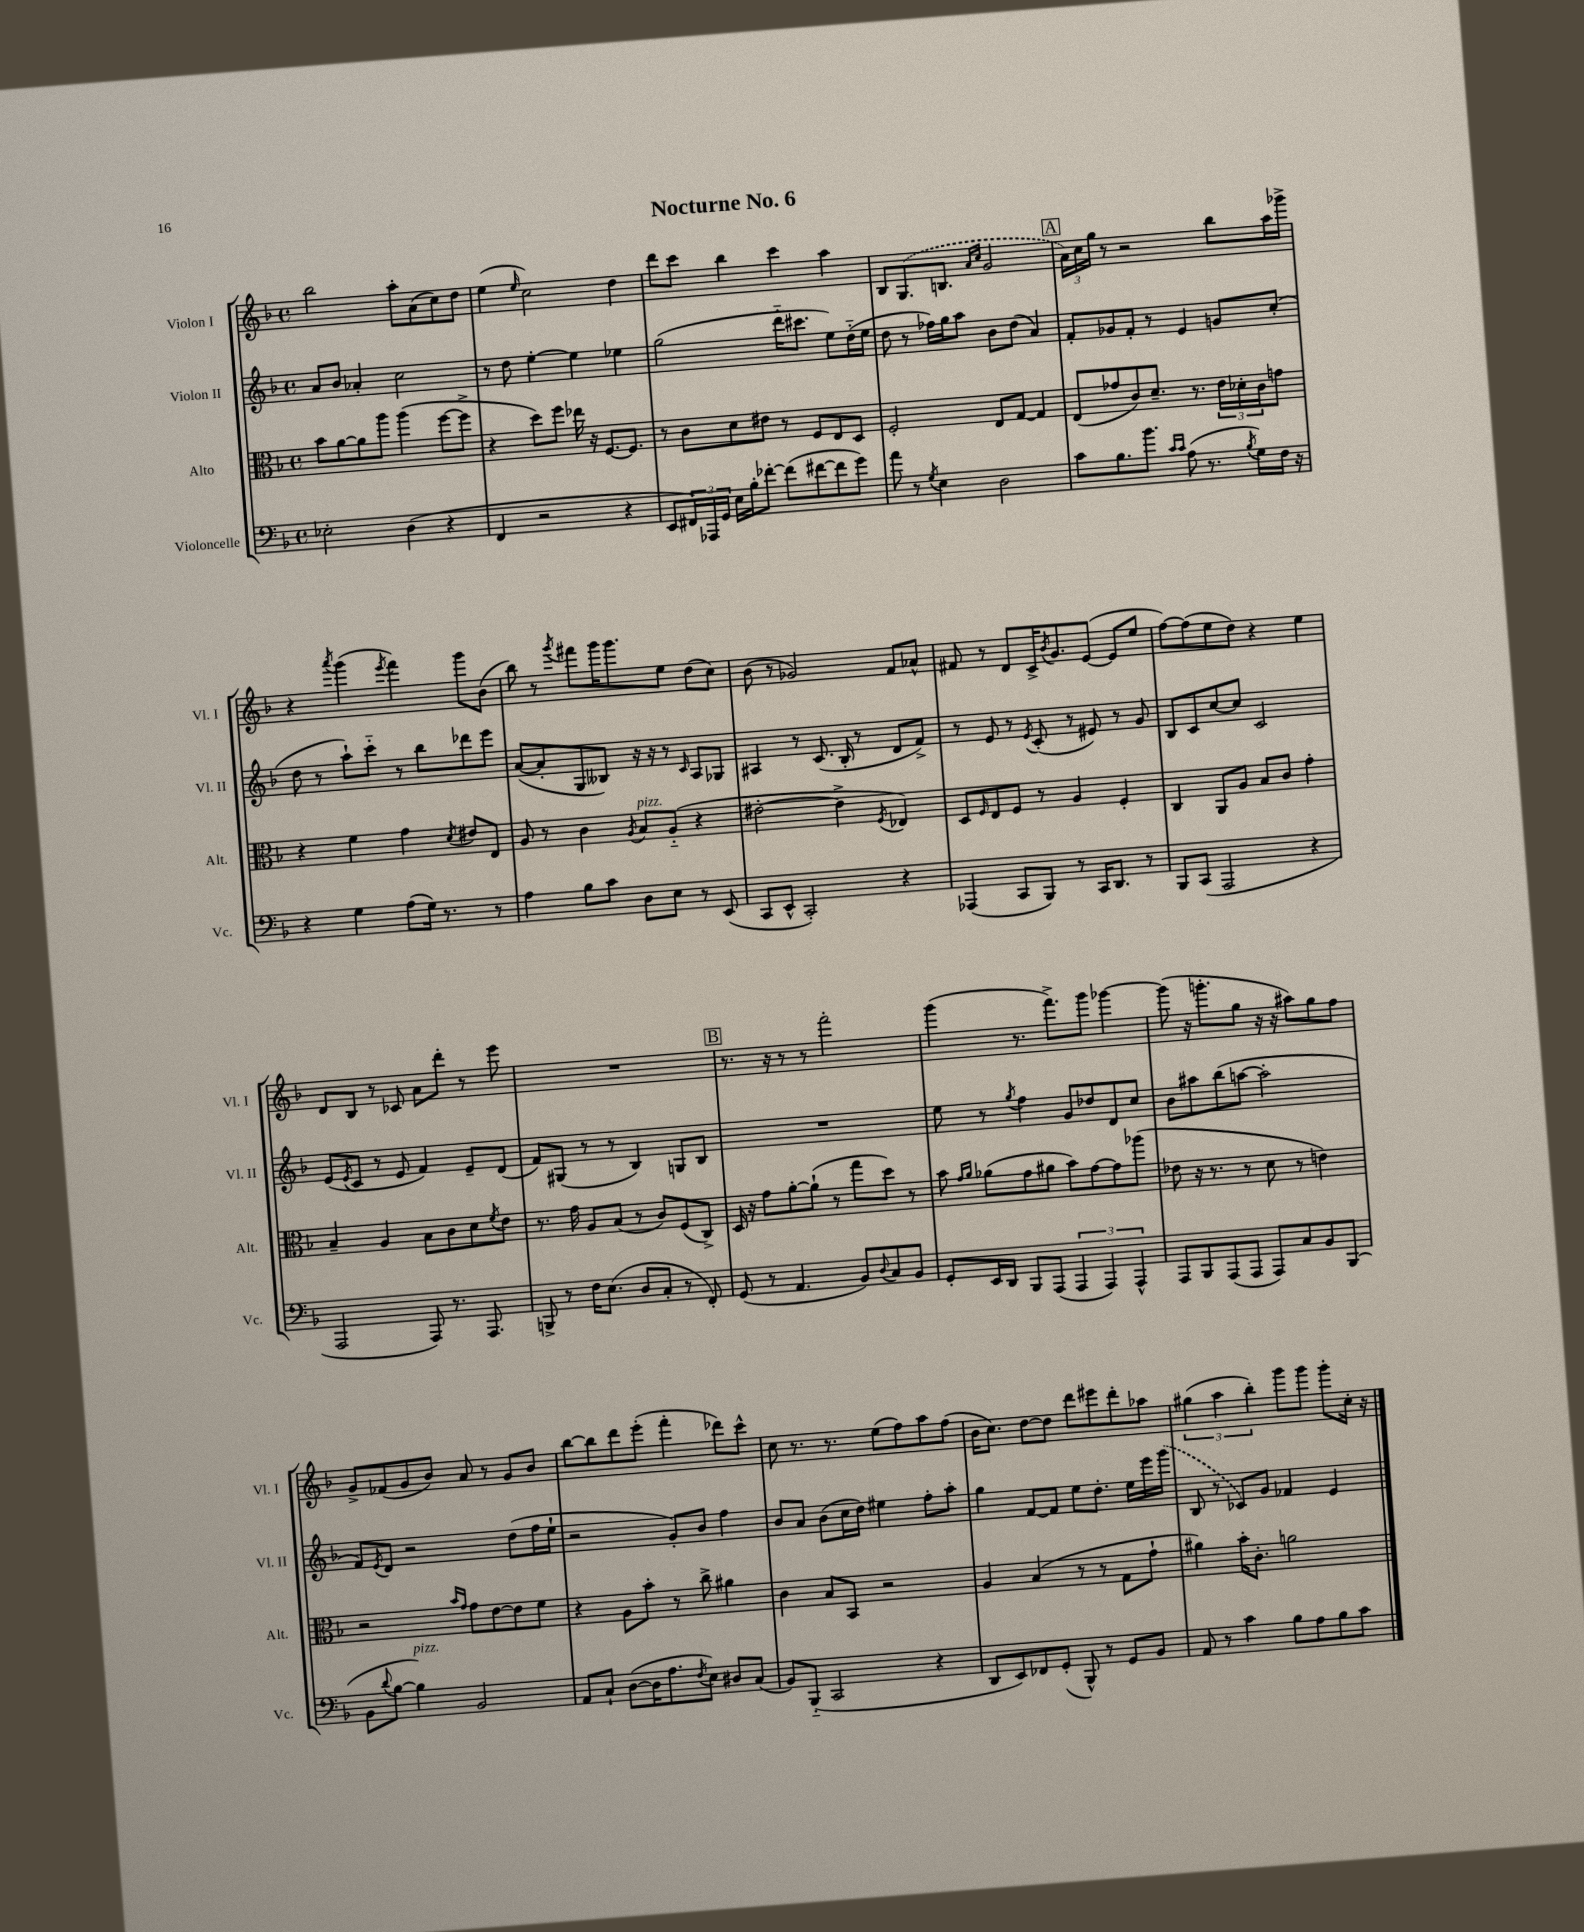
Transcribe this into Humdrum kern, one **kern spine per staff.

**kern	**kern	**kern	**kern
*staff4	*staff3	*staff2	*staff1
*clefF4	*clefC3	*clefG2	*clefG2
*k[b-]	*k[b-]	*k[b-]	*k[b-]
*M4/4	*M4/4	*M4/4	*M4/4
*met(c)	*met(c)	*met(c)	*met(c)
2E-'	8b-	8a	2bb-
.	[8a	8b-	.
.	8a]	4a-'	.
.	8aa	.	.
(4D	(4aa	2cc	8aa'
.	.	.	(8a
4r	[8ff	.	8cc)
.	8ff^]	.	8dd
=	=	=	=
4FF	4r	8r	(4ee
.	.	8dd	.
.	.	.	16qqee
2r	8dd)	[4ee'	2cc)
.	8ff	.	.
.	16ee-	4ee]	.
.	16r	.	.
.	[8.F	.	.
4r	.	4ee-	4dd
.	8.F]	.	.
=	=	=	=
8EE	8r	(2gg	8ddd
24FF#)	8c	.	8ccc
24AAA-	.	.	.
24GG	.	.	.
16E	8d	.	4bb-
16B-'	.	.	.
[8f-'	8e#	.	.
(8f-]	8r	16ddd'~	4ccc
.	.	8.ccc#	.
[8f#	8F	.	.
8f#]	8E	8ee)	4aa
8g)	8D	(16dd'~	.
.	.	16ee	.
=	=	=	=
8a	2F'	8dd	8B-
8r	.	8r	(8.G
8qG	.	.	.
4E	.	16ff-)	.
.	.	16gg	8.B
.	.	8aa	.
.	.	.	16qqa
.	.	.	16qqcc
2D	8E	8b-	2g
.	[8G	(8dd	.
.	4G]	4a)	.
=	=	=	=
8c	(8E	8f'	24a)
.	.	.	24cc
.	.	.	24gg
8.B-	8g-	8g-	8r
.	8c)	8f'	2r
8.b-	.	.	.
.	8.d~	8r	.
16qqc	.	.	.
16qqc	.	.	.
(8A	.	4e	.
.	8.r	.	.
8.r	.	.	.
.	24e	8g	8bb-
.	24d-'	.	.
8qB-	.	.	.
16G)	.	.	.
.	24c	.	.
16F	8g	(8cc'	16aa
16r	.	.	16ggg-^
=	=	=	=
4r	4r	8dd	4r
.	.	8r	.
.	.	.	8qaaa
4G	4f	8aa`)	(4ggg
.	.	8ccc'~	.
.	.	.	8qeee
(8A	4g	8r	4fff)
16G)	.	8bb-	.
8.r	.	.	.
.	8qd	.	.
.	8e#	8ddd-	8ggg
8r	8E	8eee	(8b-
=	=	=	=
4A	8A	([8a	8bb-)
.	8r	8a']	8r
.	.	.	8qggg
8B-	4c	8G	8fff#
8c	.	8B--)	16ggg
.	.	.	8.ggg
.	8qA	.	.
8D	8B-	16r	.
.	.	16r	.
8E	(8A'~	8r	8ee
.	.	16qqc	.
8r	4r	8A	(8dd
(8EE	.	8G-	8cc)
=	=	=	=
8CC	[2e#'	4A#	(8b-
8EE^^	.	.	8r
2CC')	.	8r	2g-)
.	.	(8.c	.
.	4e#^]	.	.
.	.	16B-'	.
.	.	8r	.
.	8qF	.	.
4r	4E-)	8d	8f
.	.	8f^)	8a-^^
=	=	=	=
(4AAA-	8D	8r	8f#
.	16qqF	.	.
.	8E	8e	8r
8CC	8F	8r	8d
.	.	8qe	.
8BBB-)	8r	(8c'	16c^
.	.	.	8qb-
.	.	.	8.g
8r	4A	8r	.
16CC	.	8e#)	([8e
8.DD	.	.	.
.	4F'	8r	8e]
8r	.	8g	8ee
=	=	=	=
8BBB-	4C	8B-	[8ff)
(8CC	.	8c	(8ff]
2AAA	8AA	[8cc	8ee
.	8A	8cc]	8dd)
.	8B-	2c	4r
.	8c	.	.
4r	4g'	.	4ee
=	=	=	=
2AAA	4B-~	(8e	8d
.	.	8qe	.
.	.	8c	8B-
.	4A	8r	8r
.	.	8e	8c-
8AAA)	8B-	4f)	8a
8.r	8c	.	8ddd'
.	8d	8e~	8r
8.AAA	.	.	.
.	8qf	.	.
.	8e	(8d	8eee
=	=	=	=
8BBB^	8.r	8f)	1r
8r	.	(8G#	.
.	16g	.	.
16F	8A	8r	.
(8.E	.	.	.
.	(8B-	8r	.
8D	8r	4B-)	.
8C'	8c)	.	.
8r	(8F	8G	.
8FF')	8C^)	8B-	.
=	=	=	=
(8GG	16D	1r	8.r
.	16r	.	.
8r	8g	.	.
.	.	.	16r
4.AA	[8a'	.	8r
.	(8a`]	.	8r
.	8r	.	2fff'
8BB-)	8gg	.	.
8qqD	.	.	.
8C	8dd)	.	.
8BB-	8r	.	.
=	=	=	=
8GG'	8b-	8ee	(4ggg
.	16qqg	.	.
.	16qqa	.	.
16EE	(8a-	8r	.
16DD	.	.	.
.	.	8qgg	.
8BBB-	8g	4ff	8.r
(8AAA	8a#	.	.
.	.	.	8.fff^)
6AAA	8b-)	8g	.
.	[8g	8dd-	8ggg
6AAA)	.	.	.
.	8g]	8d	[4ggg-
6AAA^^	.	.	.
.	(8aa-	8cc	.
=	=	=	=
8AAA	8e-	8b-	(8ggg-]
8BBB-	16r	8aa#	16r
.	8.r	.	8.ggg'
(8AAA	.	(8bb-	.
8AAA	8r	[8aa	8gg
8AAA)	8d	2aa']	16r
.	.	.	16r
8C	8r	.	8aa#)
8BB-	4e)	.	8gg
(8BBB-	.	.	8ff
=	=	=	=
8BB-	2r	8f)	8g^
8qqd	.	8qe	.
[8B-	.	8d	(8f-
4B-])	.	2r	8g
.	.	.	8b-)
.	16qqb-	.	.
.	16qqg	.	.
2BB-	8g	.	8a
.	[8e	.	8r
.	8e]	(8dd	8g
.	8f	16ff	8b-
.	.	16ee`	.
=	=	=	=
8AA	4r	2r	[8bb-
8C`	.	.	8bb-]
([8D	8A	.	8ddd
16D]	8b-'	.	(8eee'
8.A	.	.	.
.	8r	8g')	4fff'
8qF	.	.	.
8E)	8cc^	8b-	.
8D#	4a#	4ff	8ddd-)
(8C	.	.	8ccc^^
=	=	=	=
8BB-)	4c	8b-	8cc
(8BBB-'~	.	8a	8.r
2CC	8B-	(8b-	.
.	.	.	8.r
.	8BB-	16cc	.
.	.	16dd)	.
.	2r	4ee#	(8ee
.	.	.	8ff)
4r	.	8ff'	8aa
.	.	8aa'	(8ff
=	=	=	=
8DD	4A	4gg	16b-
.	.	.	8.cc)
8EE)	.	.	.
8FF-	(4B-	[8f	[8dd
(8GG'	.	8f]	8dd]
8BBB-^^)	8r	8ee	8ddd
8r	8r	8.dd'	8eee#
8GG	8G	.	8ddd'
.	.	16ee	.
8BB-	8g`	16eee	8aa-
.	.	(16ggg	.
=	=	=	=
8AA	4a#)	8B-	(6gg#
8r	.	8r	.
.	.	.	6aa
4c	16b-'	8c-)	.
.	8.c'	.	.
.	.	.	6bb-')
.	.	8g	.
8B-	2a	4f-	8ggg
8A	.	.	8ggg
8B-	.	4e	8ggg'
8c	.	.	16cc'
.	.	.	16r
==	==	==	==
*-	*-	*-	*-
